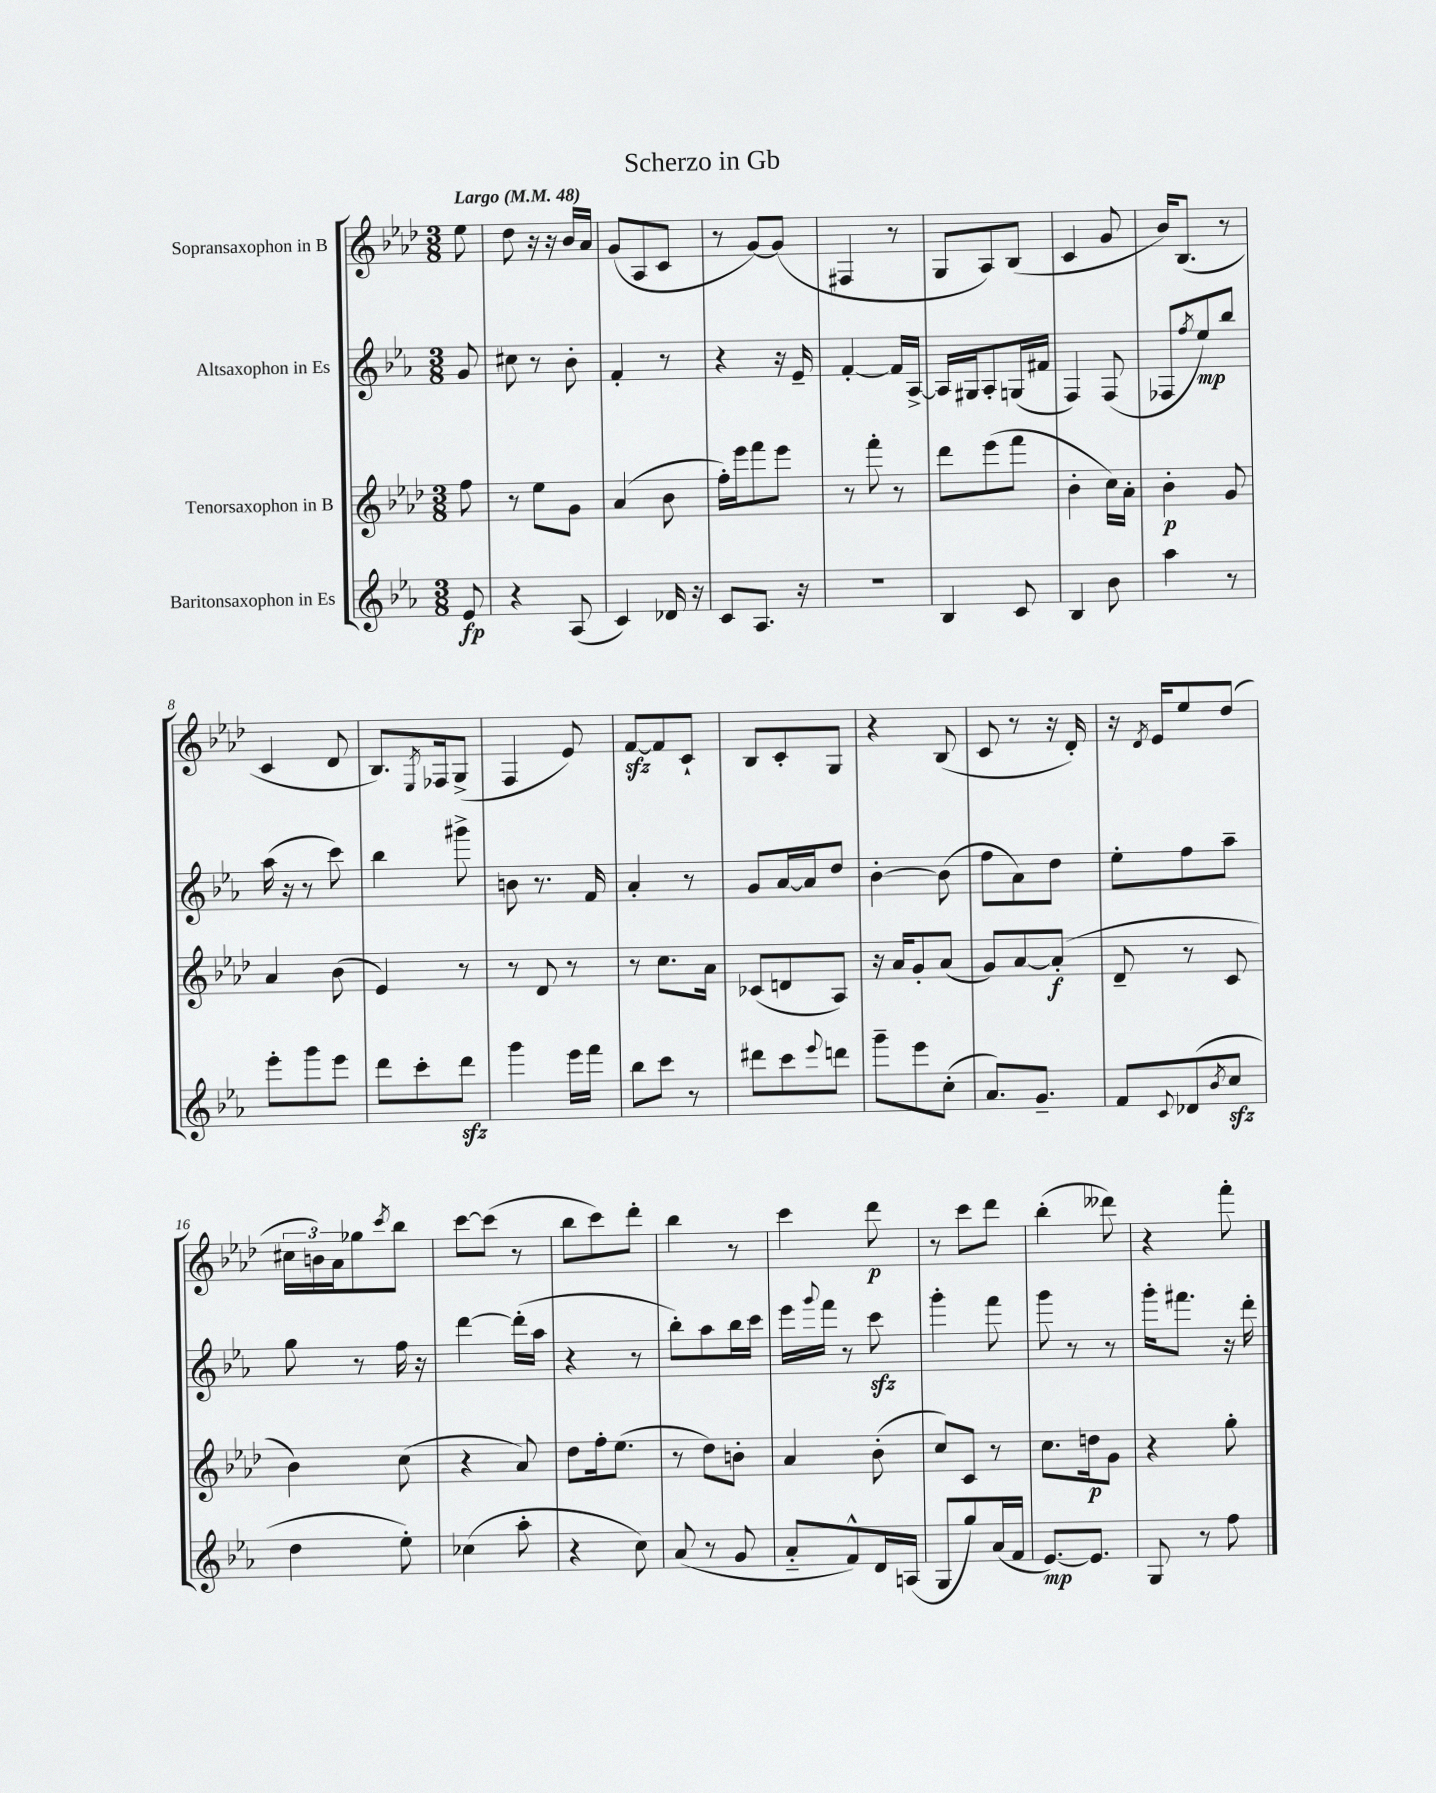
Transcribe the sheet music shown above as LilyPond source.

\header { title = "Scherzo in Gb" }
<<
\new StaffGroup <<
\new Staff = "s0" \with { instrumentName = "Sopransaxophon in B" } {
    \clef treble \key aes \major \numericTimeSignature \time 3/8 \partial 8 \tempo "Largo" 4 = 48
    ees''8 |
    des''8 r16 r16 bes'16 aes'16 |
    g'8( aes8 c'8 |
    r8 g'8~) g'8( |
    fis4 r8 |
    g8 aes8) bes8( |
    c'4 g'8 |
    bes'16) bes8.( r8 |
    c'4 des'8 |
    bes8.) \acciaccatura { ees8 } fes16 g8->( |
    f4 ees'8) |
    f'8~\sfz f'8 c'8-! |
    bes8 c'8-. g8 |
    r4 bes8( |
    c'8 r8 r16 des'16-.) |
    r16 \acciaccatura { des'8 } ees'16 ees''8 des''8( |
    \tuplet 3/2 { cis''16 b'16) aes'16 } ges''8 \acciaccatura { c'''8 } bes''8 |
    c'''8~ c'''8( r8 |
    bes''8 c'''8) des'''8-. |
    bes''4 r8 |
    c'''4 des'''8\p |
    r8 c'''8 des'''8 |
    bes''4-.( deses'''8) |
    r4 f'''8-. \bar "|." |
}
\new Staff = "s1" \with { instrumentName = "Altsaxophon in Es" } {
    \clef treble \key ees \major \numericTimeSignature \time 3/8 \partial 8
    g'8 |
    cis''8 r8 bes'8-. |
    f'4-. r8 |
    r4 r16 ees'16-- |
    f'4~-. f'16 aes16~-> |
    aes16 gis16 aes8-. g16( fis'16 |
    f4) f8( |
    fes8 \acciaccatura { f''8 } ees''8\mp) bes''8 |
    aes''16( r16 r8 c'''8) |
    bes''4 gis'''8-> |
    b'8 r8. f'16 |
    aes'4-. r8 |
    g'8 aes'16~ aes'16 d''8 |
    bes'4~-. bes'8( |
    f''8 aes'8) d''8 |
    ees''8-. f''8 aes''8-- |
    g''8 r8 f''16 r16 |
    d'''4~ d'''16-.( aes''16 |
    r4 r8 |
    bes''8-.) aes''8 bes''16 c'''16 |
    ees'''16 \appoggiatura { g'''8 } f'''16 r8 c'''8\sfz |
    g'''4-. f'''8 |
    g'''8 r8 r8 |
    g'''16-. fis'''8. r16 d'''16-. \bar "|." |
}
\new Staff = "s2" \with { instrumentName = "Tenorsaxophon in B" } {
    \clef treble \key aes \major \numericTimeSignature \time 3/8 \partial 8
    f''8 |
    r8 ees''8 g'8 |
    aes'4( bes'8 |
    f''16-.) ees'''16 f'''8 ees'''8 |
    r8 f'''8-. r8 |
    des'''8 ees'''8( f'''8 |
    bes'4-. c''16) aes'16-. |
    bes'4-.\p g'8 |
    aes'4 bes'8( |
    ees'4) r8 |
    r8 des'8 r8 |
    r8 c''8. aes'16 |
    ces'8( d'8 aes8) |
    r16 aes'16 g'8-. aes'8( |
    g'8) aes'8~ aes'8-.\f( |
    des'8-- r8 c'8 |
    bes'4) c''8( |
    r4 aes'8) |
    des''8 f''16-. ees''8.( |
    r8 des''8) b'8-. |
    aes'4 bes'8-.( |
    c''8) c'8 r8 |
    c''8. d''16\p g'8 |
    r4 g''8-. \bar "|." |
}
\new Staff = "s3" \with { instrumentName = "Baritonsaxophon in Es" } {
    \clef treble \key ees \major \numericTimeSignature \time 3/8 \partial 8
    ees'8\fp |
    r4 aes8( |
    c'4) des'16 r16 |
    c'8 aes8. r16 |
    R4. |
    bes4 c'8 |
    bes4 bes'8 |
    aes''4 r8 |
    ees'''8-. g'''8 ees'''8 |
    d'''8 c'''8-. d'''8\sfz |
    g'''4 ees'''16 f'''16 |
    bes''8 c'''8 r8 |
    dis'''8 c'''8 \appoggiatura { ees'''8 } d'''8 |
    g'''8-- ees'''8 c''8-.( |
    aes'8.) g'8.-- |
    f'8 \appoggiatura { c'8 } des'8( \acciaccatura { bes'8 } c''8\sfz |
    d''4 ees''8-.) |
    ces''4( aes''8-. |
    r4 c''8) |
    aes'8( r8 g'8 |
    aes'8-_ f'8-^) d'16 a16( |
    g8 g''8) aes'16( f'16 |
    ees'8.~\mp) ees'8. |
    g8 r8 f''8 \bar "|." |
}
>>
>>
